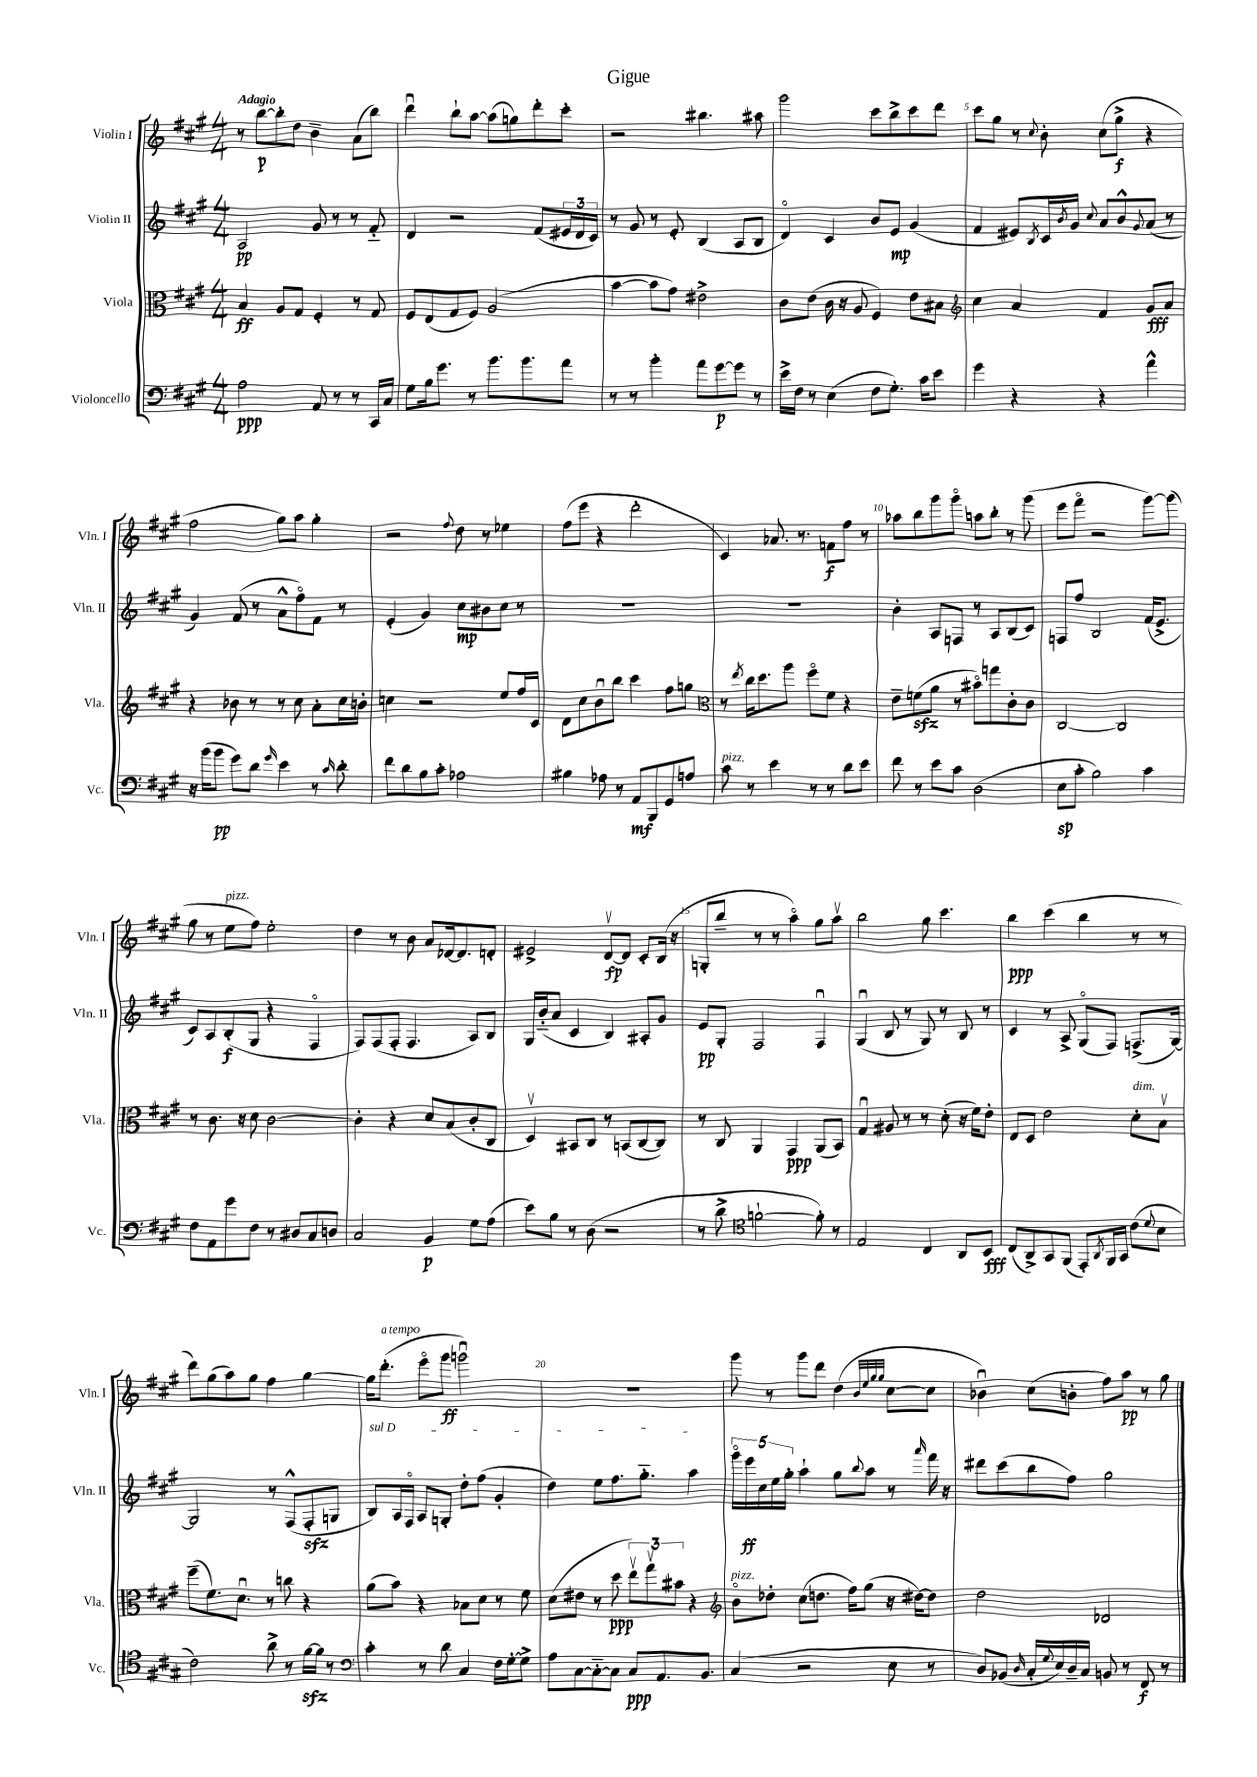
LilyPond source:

\header { title = "Gigue" }
<<
\new StaffGroup <<
\new Staff = "s0" \with { instrumentName = "Violin I" shortInstrumentName = "Vln. I" } {
    \clef treble \key a \major \numericTimeSignature \time 4/4 \tempo "Adagio"
    r8 b''8~\p b''8-. d''8 b'4-- a'8( b''8) |
    d'''4\downbow b''8-! a''8~ a''8( g''8) d'''8-. cis'''8-. |
    r2 bis''4. ais''8 |
    gis'''2 cis'''8 b''8-> cis'''8 d'''8 |
    cis'''8 gis''8 r8 \appoggiatura { cis''8 } b'8-. cis''8( gis''8->\f r4 |
    fis''2 gis''8) a''8 gis''4-. |
    r2 \appoggiatura { fis''8 } d''8 r8 ees''4 |
    fis''8( e'''8 r4 d'''2-. |
    cis'4) aes'8. r8. f'8\f fis''8 r8 |
    aes''8 b''8 gis'''8 gis'''8\flageolet a''8 b''8-. r8 gis'''8( |
    e'''8 fis'''8\flageolet r2 gis'''8~) gis'''8( |
    gis''8 r8 e''8^\markup { \italic "pizz." } fis''8) e''2-. |
    d''4 r8 b'8 a'8 des'16~ des'8. d'8-. |
    eis'2-> d'8~\upbow\fp d'8 cis'8-. b16( r16 |
    g8-. b''8-- r8 r8 a''4\flageolet) gis''8 a''8\upbow |
    b''2 gis''8 cis'''4. |
    b''4\ppp cis'''4( b''4 r8 r8 |
    d'''8) gis''8( a''8) gis''8 fis''4 gis''4~ |
    gis''16 d'''8.-.^\markup { \italic "a tempo" }( e'''8\flageolet gis'''8\ff g'''2\downbow) |
    R1 |
    gis'''8 r8 gis'''8 d'''8 d''4( \grace { b'32 e''32 gis''32 gis''32 } cis''8~ cis''8 |
    bes'4\downbow) cis''8( b'8-. fis''8) a''8\pp r8 gis''8 \bar "|." |
}
\new Staff = "s1" \with { instrumentName = "Violin II" shortInstrumentName = "Vln. II" } {
    \clef treble \key a \major \numericTimeSignature \time 4/4
    a2\pp gis'8 r8 r8 fis'8-_ |
    d'4 r2 fis'8( \tuplet 3/2 { eis'16 d'16 cis'16) } |
    r8 gis'8 r8 e'8-. b4( a8 b8 |
    d'4\flageolet) cis'4 b'8 e'8\mp gis'4( |
    fis'4 eis'8) \acciaccatura { b8 } cis'16 \acciaccatura { b'8 } gis'16 \appoggiatura { cis''8 } a'8 b'8-^ \appoggiatura { gis'8 } a'8( r8 |
    gis'4) fis'8( r8 a'8-^ fis''8\flageolet) fis'8 r8 |
    e'4-.( gis'4) cis''8\mp bis'8 cis''8 r8 |
    R1 |
    R1 |
    b'4-. a8 f8 r8 a8 b8( cis'8) |
    f8 fis''8 b2 fis'16( e'8.-> |
    cis'8) a8 b8-.\f( gis8 r4 fis4\flageolet |
    fis8) fis8( fis8-. fis4. a8) b8 |
    gis16 b'16-_( a'8 cis'4 b4) ais8-. gis'8 |
    e'8\pp gis8-. fis2 fis4\downbow |
    gis4\downbow( b8 r8 gis8) r8 b8 r8 |
    cis'4 r8 a8-> gis8\flageolet( fis8) f8.->( gis16~) |
    gis2 r8 fis8-^( fis8-.\sfz g8 |
    \once \override TextSpanner.bound-details.left.text = \markup { \italic "sul D" } b8\startTextSpan) a16 fis16\flageolet a8 g8-. d''8-. fis''8( gis'4-. |
    d''4) e''8 fis''8. gis''8.-_ a''4\stopTextSpan |
    \tuplet 5/4 { gis'''16\flageolet e'''16\ff cis''16 e''16 gis''16-. } a''4-! gis''8 \appoggiatura { b''8 } a''8 r8 \grace { a'''16 } fis'''16 r16 |
    dis'''8 cis'''8( b''8 fis''8) gis''2 \bar "|." |
}
\new Staff = "s2" \with { instrumentName = "Viola" shortInstrumentName = "Vla." } {
    \clef alto \key a \major \numericTimeSignature \time 4/4
    b4\ff a8 gis8 fis4-. r8 gis8 |
    fis8 e8( gis8 fis8) a2( |
    b'4~ b'8 gis'8) eis'2-> |
    cis'8 e'8( cis'16 r16 a8 fis4) e'8 bis8 |
    \clef treble cis''4 a'4 fis'4 gis'8\fff a'8 |
    r4 bes'8 r8 r8 cis''8 a'8-. cis''16 b'16-. |
    c''4 r2 e''8 fis''16 cis'16 |
    d'8 cis''8 b'8\downbow b''8 cis'''4 fis''8 g''8 |
    \clef alto r8 \acciaccatura { e''8 } cis''16 d''8. a''8 fis''8\flageolet fis'8 r4 |
    e'8-- f'8\sfz( a'8 r8 bis'8\flageolet) g''8 cis'8-. cis'8 |
    cis2~ cis2 |
    r8 cis'8. r16 d'8 cis'2~ |
    cis'4-. r4 d'8 b8( cis'8-. cis8 |
    d4\upbow) bis,8 cis8 r8 b,8( cis8~ cis8) |
    r8 cis8 a,4 gis,4\ppp a,8( b,8) |
    gis4\downbow ais8 r8 r8 d'8-.( r16 fis'16) e'8-. |
    e8 d8 e'2 d'8-.^\markup { \italic "dim." } b8\upbow |
    fis''8--( fis'8.) d'8.\downbow r8 c''8 r4 |
    a'8( b'8) r4 bes8 d'8 r8 fis'8 |
    d'8( eis'8 r8 d''8\ppp \tuplet 3/2 { e''8\upbow) gis''8\upbow bis'8 } r4 |
    \clef treble b'8\flageolet^\markup { \italic "pizz." } des''8-. cis''8( d''8. fis''16) gis''8( r16 dis''16~) dis''8 |
    d''2 des'2 \bar "|." |
}
\new Staff = "s3" \with { instrumentName = "Violoncello" shortInstrumentName = "Vc." } {
    \clef bass \key a \major \numericTimeSignature \time 4/4
    a2\ppp a,8 r8 r8 cis,16 cis16 |
    gis8 b16 gis'8. r8 b'8. b'8. a'8 |
    r8 r8 b'4-. a'8 gis'8~\p gis'8 r8 |
    e'16-> fis16 r8 e4( fis8 gis8.-.) cis'16 e'8 |
    gis'4 r4 r4 a'4-^ |
    r16 b'16( b'8\pp gis'8) d'8 \grace { gis'16 } e'4 r8 \grace { cis'16 } d'8-. |
    fis'8 d'8 b8 cis'8-. aes2 |
    bis4 aes8 r8 a,8\mf b,,8 gis,8 a8 |
    cis'8^\markup { \italic "pizz." } r8 e'4 r8 r8 d'8 e'8 |
    fis'8 r8 e'8 cis'8 d2( |
    e8\sp cis'8-. b2) cis'4 |
    fis8 a,8 gis'8 fis8 r8 dis8 cis8 d8 |
    cis2 b,4\p gis8 a8( |
    e'8) b8 r8 d8( r2 |
    r8 d'8-> \clef tenor f'2~-! f'8-.) r8 |
    e2 cis4 a,8 b,8\fff |
    cis8( a,8->) gis,8 fis,8( e,8-.) \acciaccatura { a,8 } fis,16 gis,16 cis'8( \appoggiatura { d'8 } b8 |
    cis'2) a'8-> r8 fis'16~\sfz fis'16 r8 |
    \clef bass cis'4-. r8 d'8 cis4 fis16 gis16~-. gis8-> |
    a8 cis8~ cis8~-_ cis8 cis8\ppp a,8. b,8. |
    cis4( r2 e8 r8 |
    d8) bes,8( \grace { d16 } cis16-. \appoggiatura { gis8 } e16) d16-- cis16 b,8 r8 fis,8\f r8 \bar "|." |
}
>>
>>
\layout { \context { \Score \override BarNumber.break-visibility = ##(#f #t #t) barNumberVisibility = #(every-nth-bar-number-visible 5) } }
